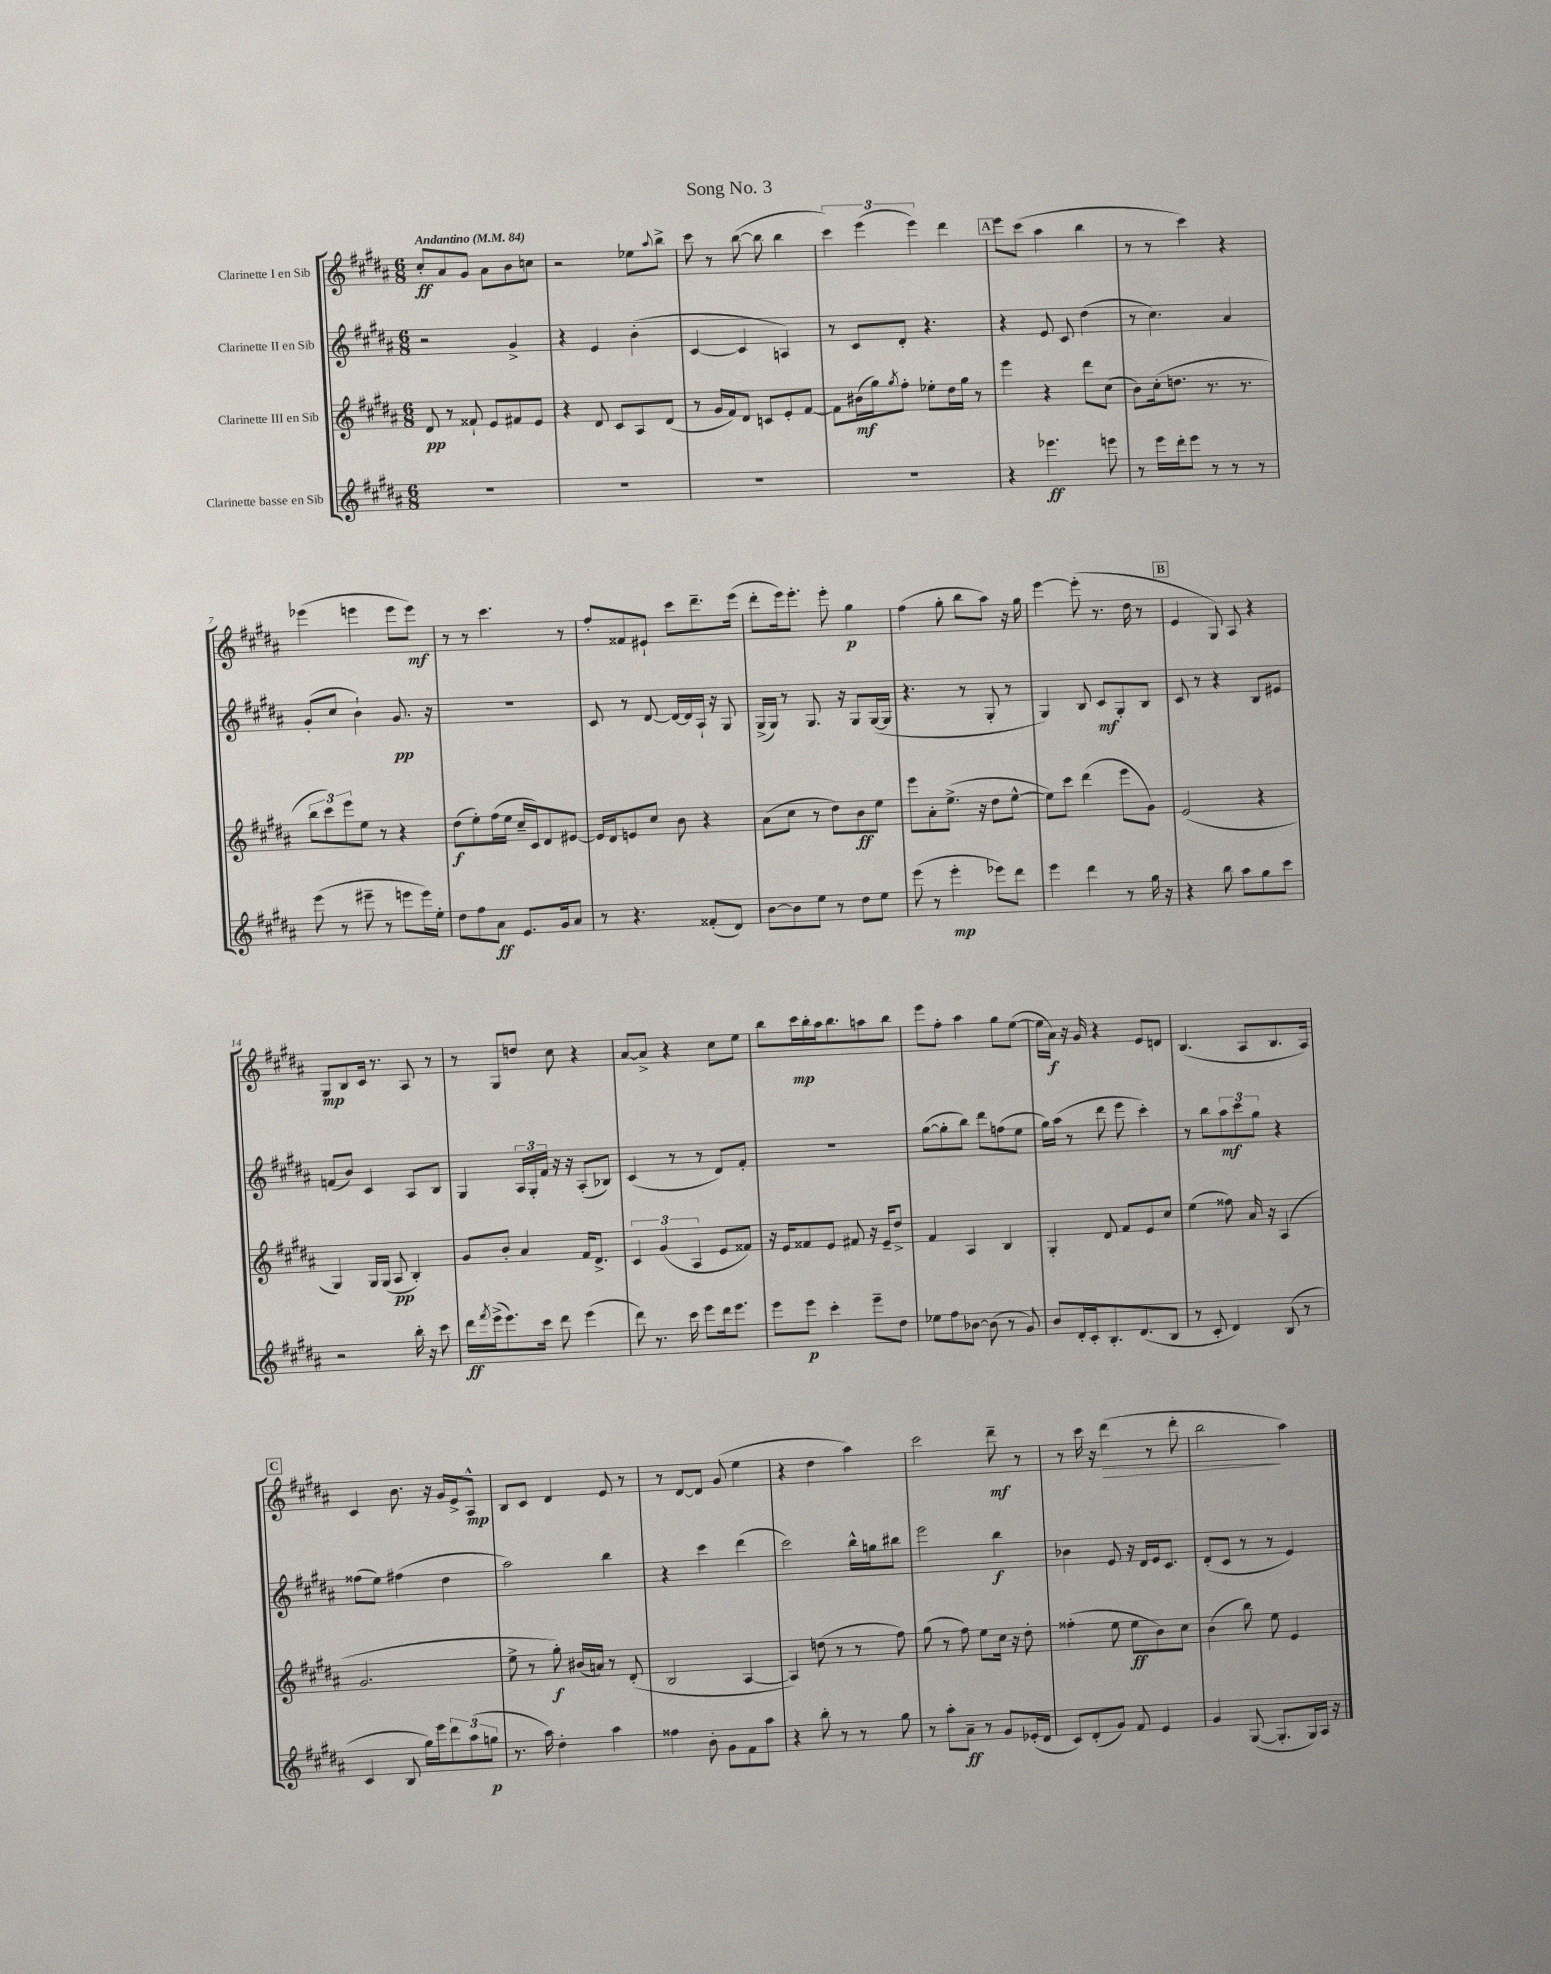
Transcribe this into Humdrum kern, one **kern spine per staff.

**kern	**kern	**kern	**kern
*staff4	*staff3	*staff2	*staff1
*clefG2	*clefG2	*clefG2	*clefG2
*k[f#c#g#d#a#]	*k[f#c#g#d#a#]	*k[f#c#g#d#a#]	*k[f#c#g#d#a#]
*M6/8	*M6/8	*M6/8	*M6/8
*MM84	*MM84	*MM84	*MM84
2.r	8d#	2r	8cc#'
.	8r	.	8a#
.	8f##`	.	8g#
.	8e	.	8a#
.	8f#	4g#^	8b
.	8e	.	8cc
=	=	=	=
2.r	4r	4r	2r
.	8d#	4e	.
.	8c#	.	.
.	8A#	(4b'	8ee-
.	.	.	8qqaa#
.	(8d#	.	8bb^
=	=	=	=
2.r	8r	[4c#	8ccc#
.	16g#	.	8r
.	16f#)	.	.
.	8d#	4c#]	([8bb
.	8c	.	8bb]
.	8e'	4A)	4bb
.	[8f#	.	.
=	=	=	=
2.r	8f#]	8r	6ccc#)
.	(16b#	8c#	.
.	.	.	(6eee
.	16gg#)	.	.
.	8qgg#	.	.
.	8ff#'	8d#'	.
.	.	.	6eee)
.	8ee-'	4.r	.
.	16dd#	.	4ddd#
.	16gg#	.	.
.	8r	.	.
=	=	=	=
4r	4eee	4r	8eee
.	.	.	(8ccc#
4.eee-	4r	8e	4aa#
.	.	8c#	.
.	8ddd#	(4dd#	4bb
8eee	(8cc#	.	.
=	=	=	=
8r	8b)	8r	8r
16eee	(16cc#'	4.cc#)	8r
16ddd#'	8.dd	.	.
8eee	.	.	4ccc#)
8r	8.r	.	.
8r	.	4a#	4r
.	8.r	.	.
8r	.	.	.
=	=	=	=
(8eee	12bb	(8g#'	(4eee-
.	12ccc#)	.	.
8r	.	8cc#	.
.	12eee	.	.
8eee#~	8ee	4b`)	4eee
8r	8r	.	.
8eee	4r	8.g#	8eee
16eee)	.	.	8eee)
16ee'	.	16r	.
=	=	=	=
8dd#	(8dd#	2.r	8r
8ff#	8ee')	.	8r
8a#	(16ff#	.	4.ccc#
.	16ee	.	.
8.e	16cc#~	.	.
.	16c#)	.	.
.	8d#	.	.
16g#	.	.	.
8a#	[8e#	.	8r
=	=	=	=
8r	16e#]	8c#	8ff#'
.	16d#	.	.
4.r	8e	8r	8f##
.	8cc#	[8d#	8e#`
.	8b	16d#_	8ccc#
.	.	16d#]	.
(8f##'	4r	16A#`	8.ddd#~
.	.	16r	.
8d#)	.	8G#	.
.	.	.	(16eee
=	=	=	=
[8b	(8a#	(16G#^	8ddd#'
.	.	16G#)	.
8b]	8cc#	8r	16eee)
.	.	.	8.eee'
8ee	8r	8.G#	.
8r	8dd#)	.	8eee'
.	.	16r	.
8dd#	8b	8G#	4gg#
8ee	8ee	([16G#	.
.	.	16G#]	.
=	=	=	=
(8eee	8eee	4.r	(4ff#
8r	8a#'	.	.
4eee'	(8.ee^	.	8gg#'
.	.	8r	8bb
.	16r	.	.
8eee-)	8dd#	8G#'	8aa#)
8ddd#	[8ee^^	8r	16r
.	.	.	16gg#
=	=	=	=
4eee	8ee])	4G#)	[4eee
.	8ccc#	.	.
4ddd#	(4ddd#	8B	(8eee']
.	.	8c#	8.r
8r	8eee	8G#'	.
.	.	.	16dd#
16gg#	8g#)	8B	8r
16r	.	.	.
=	=	=	=
4r	(2e	8c#	4e
.	.	8r	.
8bb	.	4r	8G#)
8aa#	.	.	8A#
8gg#	4r	8B	4r
8ccc#	.	8e#	.
=	=	=	=
2r	4G#)	(8f	8G#
.	.	8b)	8B
.	16G#	4c#	16c#
.	(16G#	.	8.r
.	8A#	.	.
16bb'	4B')	8A#	8A#
16r	.	.	.
8ccc#	.	8B	8r
=	=	=	=
16ddd#	8g#	4G#	8r
8qfff#	.	.	.
(16eee^	.	.	.
8.eee)	8b'	.	8G#
.	4a#	24A#	8dd
.	.	24G#'	.
16ccc#	.	.	.
.	.	24f#	.
8ddd#	.	16r	8cc#
.	.	16r	.
(4eee	16f#	(8A#'	4r
.	8.d#^	.	.
.	.	8B-)	.
=	=	=	=
8ddd#)	6c#	(4c#	[8a#
8.r	.	.	8a#^]
.	(6g#	.	.
.	.	8r	4r
16ccc#	.	.	.
.	6A#	.	.
8eee	.	8r	.
16ddd#	8e	8d#)	8cc#
8.eee	.	.	.
.	8f##)	8f#'	8ee
=	=	=	=
8eee	16r	2.r	8bb
.	16e	.	.
8eee	8f##	.	16ccc#
.	.	.	16bb'
4ccc#'	8e	.	16aa#
.	.	.	8.bb
.	8f#	.	.
8eee~	16r	.	8aa
.	16e~	.	.
8dd#	8dd#^	.	8bb
=	=	=	=
8ee-	4f#	([8gg#	8eee
8ff#	.	8gg#']	8ff#'
[8b-	4A#	8bb)	4aa#
(8b-]	.	8ddd#	.
8r	4B	(8ff	8gg#
8g#)	.	8ee	([8ee
=	=	=	=
8b	4G#'	16gg#)	16ee]
.	.	(16aa#	16a#)
16d#'	.	8r	16r
16c#'	.	.	16g#
8.B'	8d#	8ddd#	4r
.	8f#	8eee	.
(8.d#	.	.	.
.	8e	4ccc#')	8e
8B	8cc#	.	8d
=	=	=	=
8r	(4ee	8r	(4.B
8c#'	.	8bb	.
4d#)	8ff##)	12aa#	.
.	.	12ccc#	.
.	16a#	.	8A#
.	.	12gg#	.
.	16r	.	.
(8B	(4A#	4r	8.B
8r	.	.	.
.	.	.	16A#)
=	=	=	=
4c#	2.g#	(8ff##	4c#
.	.	8ee)	.
8B	.	(4ff#	8.b
16gg#)	.	.	.
16eee	.	.	16r
12ddd#	.	4dd#	16g#
.	.	.	16e^
(12aa#	.	.	.
.	.	.	8A#^^
12gg	.	.	.
=	=	=	=
8.r	8ee^	2aa#)	8B
.	8r	.	8c#
16aa#)	.	.	.
4dd#'	8gg#')	.	4d#
.	(16b#	.	.
.	16a)	.	.
4aa#	8r	4bb	8e
.	(8d#'	.	8r
=	=	=	=
4ff##	2B	4r	8r
.	.	.	[8d#
8b'	.	4ccc#	8d#]
8g#	.	.	(8g#
8f#	[4A#	(4ddd#	4ee
8aa#	.	.	.
=	=	=	=
4r	4A#])	2ccc#)	4r
8bb'	(8dd	.	4dd#
8r	8r	.	.
8r	8r	16bb^^	4aa#)
.	.	16gg	.
8gg#	8ff#)	8bb#	.
=	=	=	=
8r	(8gg#	2eee	2ccc#
8aa#'	8r	.	.
8a#~	8ff#)	.	.
8r	8ee	.	.
8g#	16cc#	4bb	8ddd#~
.	16r	.	.
(16e-'	8dd#'	.	8r
16d#	.	.	.
=	=	=	=
8c#)	(4ff##'	4b-	8r
(8d#'	.	.	16ccc#
.	.	.	16r
8g#)	8ee	8e	(4ddd#
8f#	8ee	16r	.
.	.	16d#	.
4e	8b)	16e	8r
.	.	8.c#	.
.	8cc#	.	8ddd#'
=	=	=	=
4g#	(4b	(8d#'	2bb
.	.	8c#	.
([8G#	8bb)	8r	.
8.G#']	8ee	8r	.
.	4e	4e)	4aa#)
16G#)	.	.	.
16A#	.	.	.
16r	.	.	.
==	==	==	==
*-	*-	*-	*-
